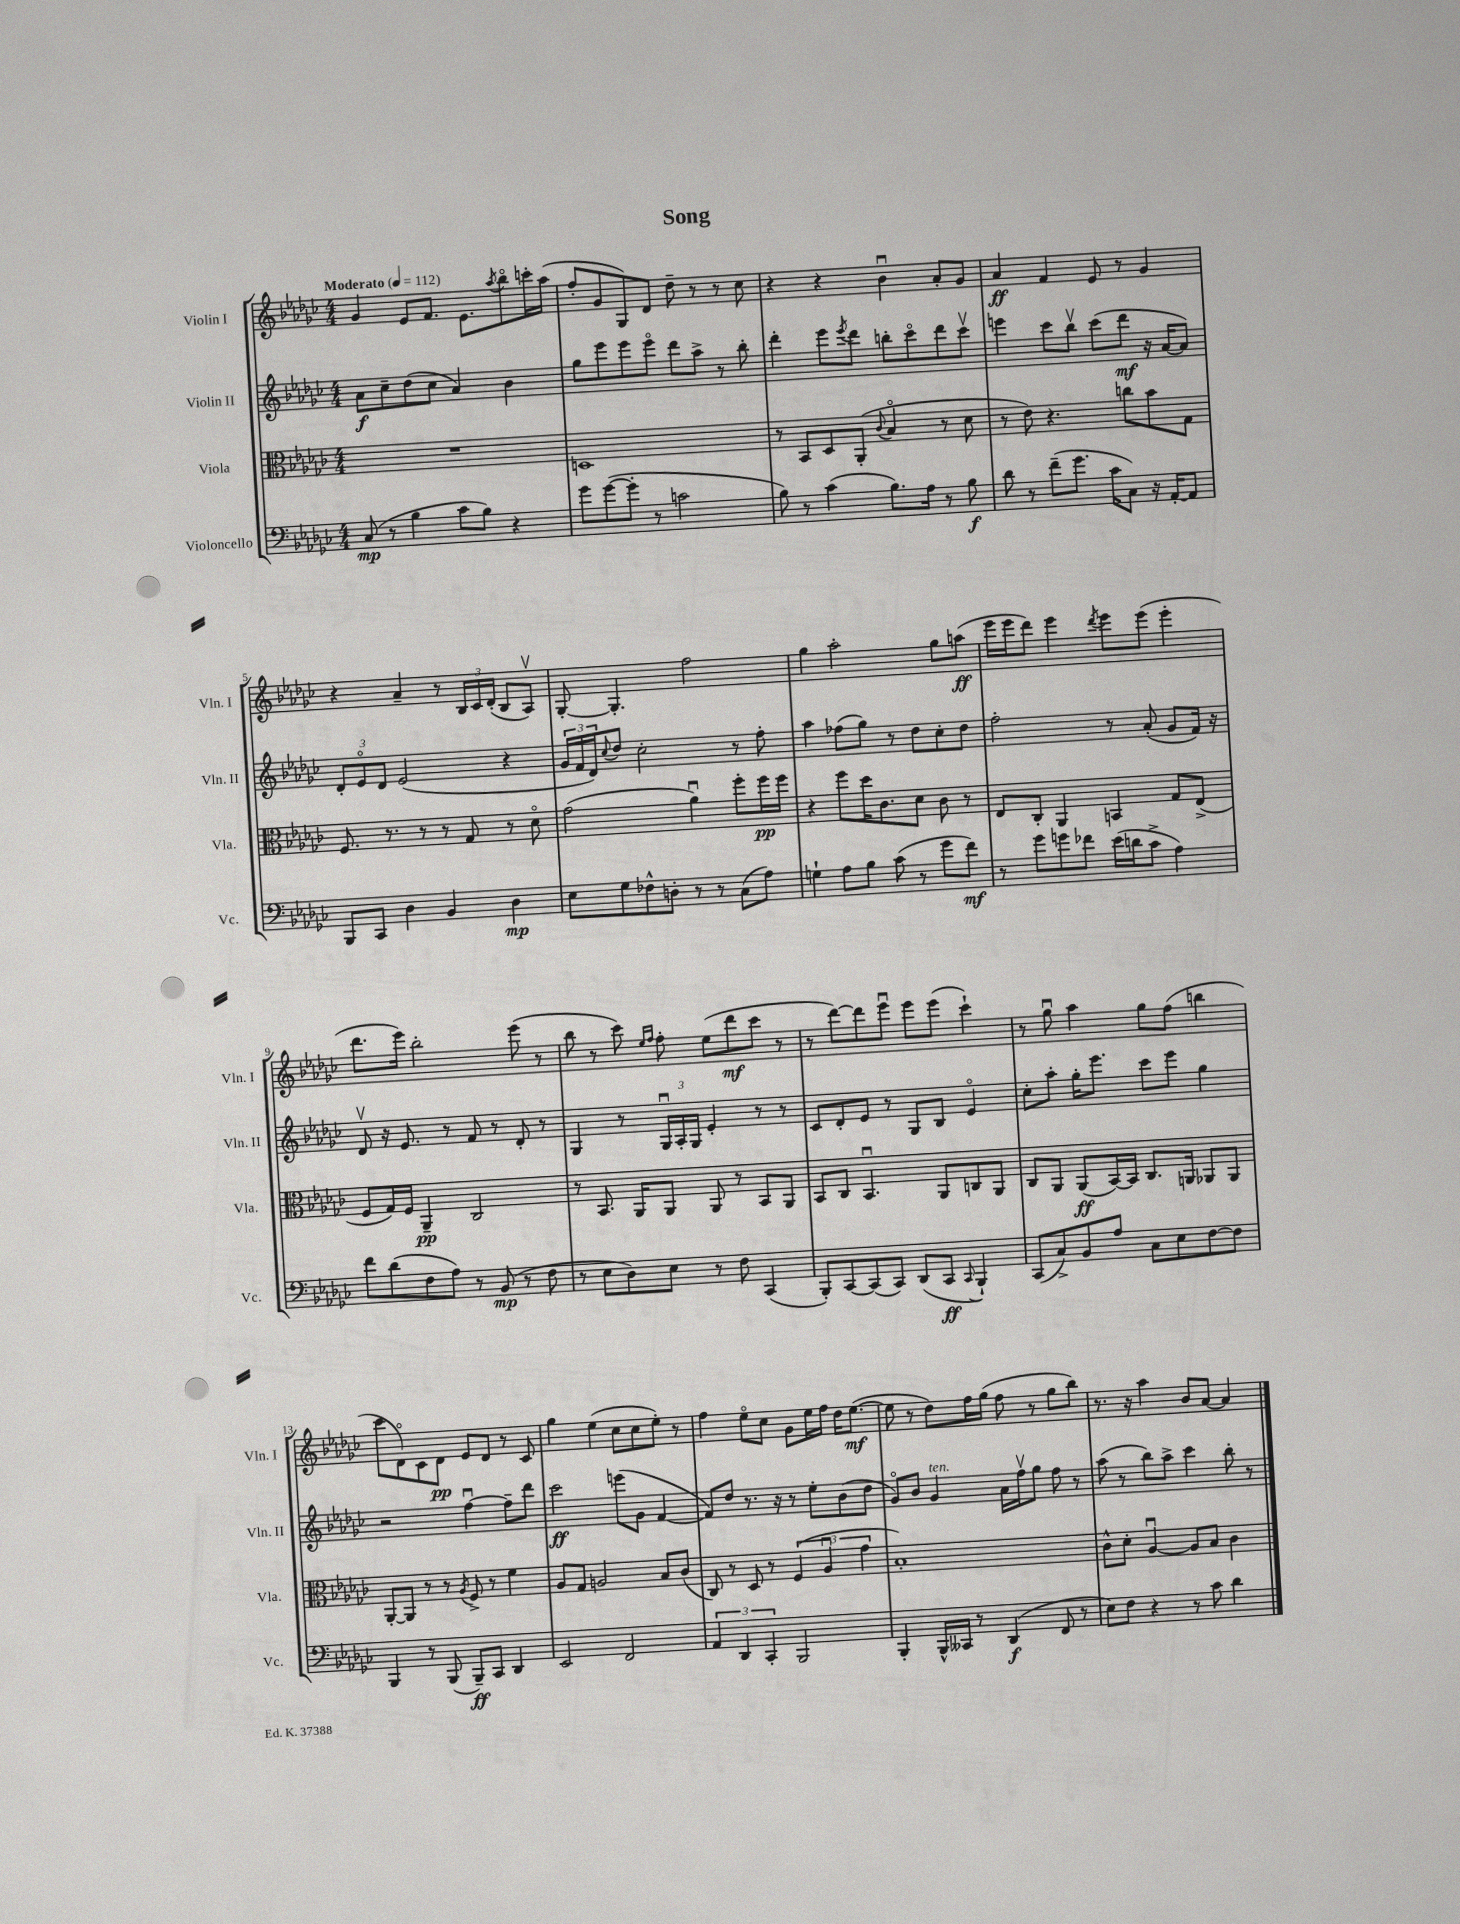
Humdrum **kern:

**kern	**dynam	**kern	**dynam	**kern	**dynam	**kern	**dynam
*part4	*part4	*part3	*part3	*part2	*part2	*part1	*part1
*staff4	*staff4	*staff3	*staff3	*staff2	*staff2	*staff1	*staff1
*I"Violoncello	*	*I"Viola	*	*I"Violin II	*	*I"Violin I	*
*I'Vc.	*	*I'Vla.	*	*I'Vln. II	*	*I'Vln. I	*
*clefF4	*	*clefC3	*	*clefG2	*	*clefG2	*
*k[b-e-a-d-g-c-]	*	*k[b-e-a-d-g-c-]	*	*k[b-e-a-d-g-c-]	*	*k[b-e-a-d-g-c-]	*
*M4/4	*	*M4/4	*	*M4/4	*	*M4/4	*
*MM112	*	*MM112	*	*MM112	*	*MM112	*
=1	=1	=1	=1	=1	=1	=1	=1
!	!	!	!	!	!	!LO:TX:a:B:t=Moderato	!
(8C-/	mp	1r	.	8a-\L	f	4g-/	.
8r	.	.	.	8cc-~\	.	.	.
4B-\	.	.	.	(8dd-\	.	8e-/L	.
.	.	.	.	8cc-\J	.	8.f/J	.
8c-\L	.	.	.	4a-/)	.	.	.
.	.	.	.	.	.	8.e-\L	.
8B-\J)	.	.	.	.	.	.	.
.	.	.	.	.	.	8qaa-/	.
4r	.	.	.	4b-\	.	8bb-\	.
.	.	.	.	.	.	16cccn'\L	.
.	.	.	.	.	.	(16aa-\JJ	.
=2	=2	=2	=2	=2	=2	=2	=2
8g-\L	.	1Dn	.	8gg-\L	.	8ff'/L	.
([8g-\	.	.	.	8eee-\	.	8g-/	.
8g-'\J]	.	.	.	8eee-\	.	8G-/)	.
8r	.	.	.	8eee-\J	.	8d-/J	.
2cn\	.	.	.	8ddd-\L	.	8dd-~\	.
.	.	.	.	8aa-^\J	.	8r	.
.	.	.	.	8r	.	8r	.
.	.	.	.	8bb-'\	.	8cc-\	.
=3	=3	=3	=3	=3	=3	=3	=3
8B-\)	.	8r	.	4ddd-'\	.	4r	.
8r	.	8BB-/L	.	.	.	.	.
(4c-\	.	8D-/	.	8eee-\L	.	4r	.
.	.	.	.	8qeee-/	.	.	.
.	.	(8AA-'/J	.	8ddd-\J	.	.	.
.	.	8qqc-/	.	.	.	.	.
8.B-\L)	.	4B-/	.	8bbn'\L	.	4b-u\	.
.	.	.	.	8ccc-\	.	.	.
16A-\Jk	.	.	.	.	.	.	.
8r	.	8r	.	8ddd-\	.	8a-'/L	.
8B-\	f	8d-\	.	8ccc-v\J	.	8g-/J	.
=4	=4	=4	=4	=4	=4	=4	=4
8d-\	.	8r	.	4eeen\	.	4a-/	ff
8r	.	8e-\)	.	.	.	.	.
(8f~\L	.	4.r	.	8ccc-\L	.	4f/	.
8.g-\J	.	.	.	8bb-v\J	.	.	.
.	.	.	.	(8ccc-\L	.	8e-/	.
16c-\KL	.	.	.	.	.	.	.
8C-\J)	.	8ccn\L	.	8ddd-\J	mf	8r	.
16r	.	8b-\	.	16r	.	4g-/	.
[16AA-'/KL	.	.	.	[16a-/KL	.	.	.
8AA-/J]	.	8G-\J	.	8a-/J])	.	.	.
!!LO:LB:g=z
=5	=5	=5	=5	=5	=5	=5	=5
8BBB-/L	.	8.F/	.	12d-'/L	.	4r	.
.	.	.	.	12e-/	.	.	.
8CC-/J	.	.	.	.	.	.	.
.	.	.	.	12d-/J	.	.	.
.	.	8.r	.	.	.	.	.
4D-\	.	.	.	(2e-/	.	4a-~/	.
.	.	8r	.	.	.	.	.
4BB-/	.	8r	.	.	.	8r	.
.	.	8G-/	.	.	.	24B-/LL	.
.	.	.	.	.	.	24c-/	.
.	.	.	.	.	.	(24d-'/JJ	.
4D-\	mp	8r	.	4r	.	8B-/L	.
.	.	8d-\	.	.	.	8A-v/J)	.
=6	=6	=6	=6	=6	=6	=6	=6
8E-\L	.	(2g-\	.	24g-/LL	.	[8G-'/	.
.	.	.	.	24f/	.	.	.
.	.	.	.	24d-/J)	.	.	.
.	.	.	.	8qqcc-/	.	.	.
8G-\	.	.	.	8dd-/J	.	4.G-'/]	.
8F-X^^\	.	.	.	2cc-'\	.	.	.
8Dn'\J	.	.	.	.	.	.	.
8r	.	4a-u\)	.	.	.	2ff\	.
8r	.	.	.	.	.	.	.
(8C-\L	.	8ff'\L	.	8r	.	.	.
8A-\J)	.	16ff\L	pp	8ff'\	.	.	.
.	.	16ff\JJ	.	.	.	.	.
=7	=7	=7	=7	=7	=7	=7	=7
4Gn`\	.	4r	.	4aa-\	.	4gg-\	.
8A-\L	.	8ff\L	.	(8ff-X\L	.	2aa-'\	.
8B-\J	.	16dd-\K	.	8gg-\J)	.	.	.
.	.	8.c-\	.	.	.	.	.
(8c-\	.	.	.	8r	.	.	.
8r	.	8d-\J	.	8dd-\L	.	.	.
8g-\L	.	8c-\	.	8cc-'\	.	8gg-\L	.
8f\J)	mf	8r	.	8dd-\J	.	(8aan\J	ff
=8	=8	=8	=8	=8	=8	=8	=8
8r	.	8E-/L	.	2ff'\	.	16eee-\LL	.
.	.	.	.	.	.	16eee-\J	.
8g-\L	.	8C-'/J	.	.	.	8ddd-\J)	.
8gn\	.	4AA-/	.	.	.	4eee-\	.
8f-X\J	.	.	.	.	.	.	.
.	.	.	.	.	.	8qddd-/	.
(16e-\LL	.	4BBn/	.	8r	.	8eee-\L	.
16dn\J	.	.	.	.	.	.	.
8c-^\J	.	.	.	(8a-'/	.	(8eee-\J	.
4A-\)	.	8G-/L	.	8g-/L	.	4eee-'\	.
.	.	(8E-^/J	.	16f/Jk)	.	.	.
.	.	.	.	16r	.	.	.
!!LO:LB:g=z
=9	=9	=9	=9	=9	=9	=9	=9
8f\L	.	8F/L	.	8d-v/	.	8.ddd-\L	.
(8d-\	.	16G-/L)	.	16r	.	.	.
.	.	16F/JJ	.	8.e-/	.	16eee-\Jk)	.
8F\	.	4AA-~/	pp	.	.	2bb-'\	.
8A-\J)	.	.	.	8r	.	.	.
8r	.	2C-/	.	8f/	.	.	.
(8BB-/	mp	.	.	8r	.	.	.
8r	.	.	.	8d-'/	.	(8eee-\	.
8F\	.	.	.	8r	.	8r	.
=10	=10	=10	=10	=10	=10	=10	=10
8r	.	8r	.	4G-/	.	8bb-\	.
8E-\L	.	8.BB-/	.	.	.	8r	.
8D-\)	.	.	.	8r	.	8ccc-\)	.
.	.	16AA-/KL	.	.	.	.	.
.	.	.	.	.	.	16qqee-/LL	.
.	.	.	.	.	.	16qqff/JJ	.
8E-\J	.	8AA-/J	.	24G-u/LL	.	8ff'\	.
.	.	.	.	24A-'/	.	.	.
.	.	.	.	24G-/JJ	.	.	.
8r	.	8AA-/	.	4e-'/	.	(8ee-\L	.
8F\	.	8r	.	.	.	8ddd-\	mf
(4CC-/	.	8BB-/L	.	8r	.	8ccc-\J	.
.	.	8AA-/J	.	8r	.	8r	.
=11	=11	=11	=11	=11	=11	=11	=11
8BBB-'/L)	.	8BB-/L	.	8c-/L	.	8r	.
[8CC-/	.	8C-/J	.	8d-'/	.	[8ddd-\L)	.
(8CC-/]	.	4.BB-u/	.	8e-/J	.	8ddd-\]	.
8CC-/J)	.	.	.	8r	.	8eee-u\J	.
(8DD-/L	.	.	.	8G-/L	.	8eee-\L	.
8CC-/J	ff	8AA-/L	.	8B-/J	.	(8eee-\J	.
8qqCC-/	.	.	.	.	.	.	.
4BBB-`/)	.	8Cn/	.	4e-/	.	4ccc-`\)	.
.	.	8AA-/J	.	.	.	.	.
=12	=12	=12	=12	=12	=12	=12	=12
(8CC-/L	.	8C-/L	.	8cc-'\L	.	8r	.
8C-^/)	.	8AA-/J	.	8aa-'\J	.	8gg-u\	.
8BB-/	.	(8AA-/L	ff	16gg-'\KL	.	4aa-\	.
.	.	.	.	8.eee-\J	.	.	.
8A-/J	.	[16BB-/L)	.	.	.	.	.
.	.	16BB-/JJ]	.	.	.	.	.
8C-\L	.	8.C-/L	.	8ccc-\L	.	8gg-\L	.
8E-\	.	.	.	8eee-\J	.	(8ff\J	.
.	.	16AAn/Jk	.	.	.	.	.
[8F\	.	8AA-X/L	.	4gg-\	.	4bbn\	.
8F\J]	.	8AA-/J	.	.	.	.	.
!!LO:LB:g=z
=13	=13	=13	=13	=13	=13	=13	=13
4BBB-/	.	[8AA-'/L	.	2r	.	8ccc-\L	.
.	.	8AA-/J]	.	.	.	8d-\)	.
8r	.	8r	.	.	.	8c-\	.
(8BBB-/	.	8r	.	.	.	8d-\J	pp
.	.	8qA-/	.	.	.	.	.
8BBB-~/L)	ff	8F^/	.	[4ffu\	.	8e-/L	.
8CC-/J	.	8r	.	.	.	8d-/J	.
4DD-/	.	4f\	.	8ff~\L]	.	8r	.
.	.	.	.	8ddd-\J	.	8c-/	.
=14	=14	=14	=14	=14	=14	=14	=14
2EE-/	.	8A-/L	.	2ccc-\	ff	4gg-\	.
.	.	8G-/J	.	.	.	.	.
.	.	2An/	.	.	.	(4ee-\	.
2FF/	.	.	.	(8eeen\L	.	8cc-\L	.
.	.	.	.	8g-\J	.	8cc-\	.
.	.	8B-/L	.	[4f/	.	8ee-'\J)	.
.	.	(8c-/J	.	.	.	8r	.
=15	=15	=15	=15	=15	=15	=15	=15
6AA-/	.	8C-/)	.	8f/L])	.	4ff\	.
.	.	8r	.	8dd-/J	.	.	.
6DD-/	.	.	.	.	.	.	.
.	.	8D-/	.	8.r	.	8ee-\L	.
6CC-'/	.	.	.	.	.	.	.
.	.	8r	.	.	.	8cc-\J	.
.	.	.	.	16r	.	.	.
2BBB-/	.	(6F/	.	8r	.	8g-\L	.
.	.	.	.	8ee-'\L	.	16ee-\L	.
.	.	6A-u/	.	.	.	.	.
.	.	.	.	.	.	16ff\JJ	.
.	.	.	.	(8b-\	.	16dd-\KL	.
.	.	.	.	.	.	([8.ee-\J	mf
.	.	6g-\	.	.	.	.	.
.	.	.	.	8dd-\J	.	.	.
=16	=16	=16	=16	=16	=16	=16	=16
4BBB-'/	.	1B-')	.	8g-/L)	.	8ee-\]	.
.	.	.	.	8b-/J	.	8r	.
!	!	!	!	!LO:TX:a:i:t=ten.	!	!	!
16BBB-^^/LL	.	.	.	4g-/	.	8dd-\L)	.
16CC--X/JJ	.	.	.	.	.	.	.
8r	.	.	.	.	.	16ff\L	.
.	.	.	.	.	.	(16gg-\JJ	.
(4DD-/	f	.	.	16a-\LL	.	8ff\	.
.	.	.	.	16ffv\J	.	.	.
.	.	.	.	8gg-\J	.	8r	.
8FF/	.	.	.	8ff\	.	8gg-\L	.
8r	.	.	.	8r	.	8bb-\J)	.
=17	=17	=17	=17	=17	=17	=17	=17
8E-\L)	.	8c-^^\L	.	(8aa-\	.	8.r	.
8F\J	.	8d-'\J	.	8r	.	.	.
.	.	.	.	.	.	16r	.
4r	.	[4A-u/	.	8bb-\L)	.	4aa-\	.
.	.	.	.	8aa-^\J	.	.	.
8r	.	8A-/L]	.	4ccc-\	.	8b-/L	.
8c-\	.	8B-/J	.	.	.	[8a-/J	.
4d-\	.	4c-\	.	8bb-'\	.	4a-/]	.
.	.	.	.	8r	.	.	.
==	==	==	==	==	==	==	==
*-	*-	*-	*-	*-	*-	*-	*-
